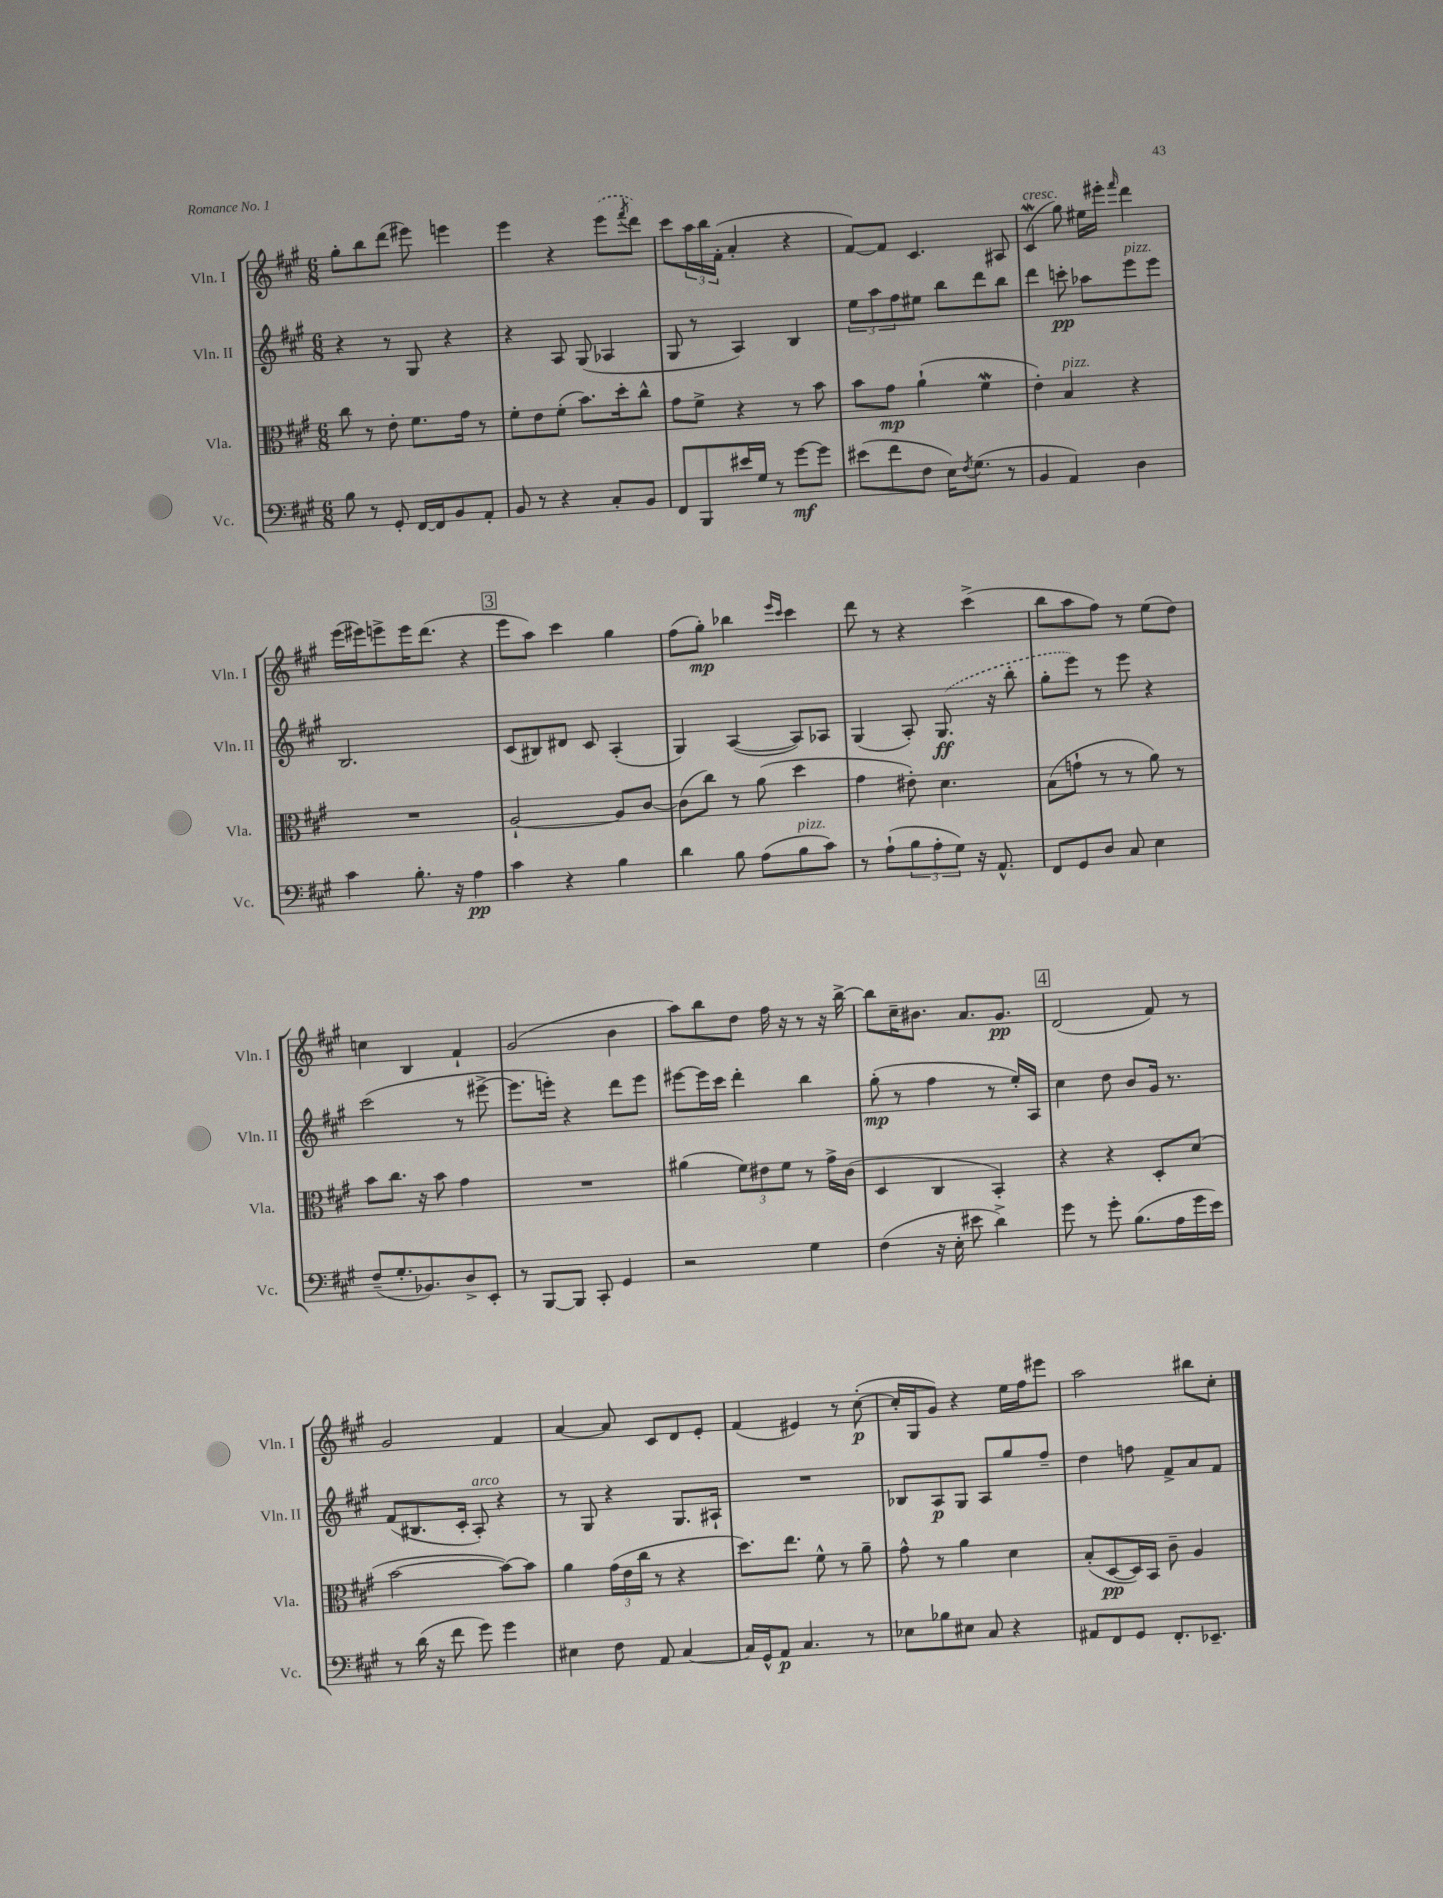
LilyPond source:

<<
\new StaffGroup <<
\new Staff = "s0" \with { instrumentName = "Vln. I" shortInstrumentName = "Vln. I" } {
    \clef treble \key a \major \numericTimeSignature \time 6/8
    gis''8-. b''8 d'''8( eis'''8) e'''4 |
    e'''4 r4 \once \slurDashed e'''8( \acciaccatura { fis'''8 } d'''8) |
    cis'''8 \tuplet 3/2 { a''16 b''16 fis'16-.( } a'4-. r4 |
    fis'8~) fis'8 cis'4. ais8 |
    cis'4\mordent^\markup { \italic "cresc." }( gis''8) eis''16 eis'''16-. \grace { fis'''16 } d'''4 |
    e'''16( eis'''16) e'''8-> e'''16 d'''8.( r4 |
    \mark \markup { \box "3" } e'''8 a''8) cis'''4 gis''4 |
    fis''8( gis''8-.\mp) bes''4 \grace { e'''16 cis'''16 } cis'''4 |
    d'''8 r8 r4 cis'''4->( |
    b''8 a''8 fis''8) r8 e''8( d''8) |
    c''4 b4 fis'4-! |
    gis'2( b'4 |
    a''8) b''8 d''8 fis''16 r16 r8 r16 b''16~-> |
    b''8 cis''16-- bis'8. a'8. gis'8.\pp |
    \mark \markup { \box "4" } d'2( fis'8) r8 |
    gis'2 fis'4 |
    a'4~ a'8 cis'8 d'8 e'8-. |
    fis'4( eis'4) r8 cis''8~-.\p( |
    cis''16-. gis16 gis'8) r4 e''16 fis''16 eis'''8 |
    a''2 bis''8 cis''8-. \bar "|." |
}
\new Staff = "s1" \with { instrumentName = "Vln. II" shortInstrumentName = "Vln. II" } {
    \clef treble \key a \major \numericTimeSignature \time 6/8
    r4 r8 gis8 r4 |
    r4 a8 gis8( aes4 |
    gis8 r8 a4) b4 |
    \tuplet 3/2 { e''8 a''8 fis''8 } eis''8 b''8 d'''8 b''8 |
    d'''4 c'''8-.\pp aes''8 e'''8^\markup { \italic "pizz." } e'''8 |
    b2. |
    \mark \markup { \box "3" } cis'8( bis8) dis'8 cis'8 a4-.( |
    gis4) a4~( a8) aes8 |
    gis4( a8-.) \once \slurDashed gis8.\ff( r16 b''8-. |
    gis''8-. e'''8) r8 e'''8 r4 |
    cis'''2( r8 eis'''8~-> |
    eis'''8. e'''16-.) r4 d'''8 e'''8 |
    eis'''8~ eis'''16 cis'''16 d'''4-. b''4 |
    gis''8-.\mp( r8 fis''4 r8 e''16-.) a16 |
    \mark \markup { \box "4" } cis''4 d''8 b'8 gis'16 r8. |
    fis'8( bis8. cis'16-. a8-.^\markup { \italic "arco" }) r4 |
    r8 gis8 r4 gis8. ais16-! |
    R2. |
    bes8 a8\p gis8 a8 gis''8 fis''8-- |
    d''4 f''8 fis'8-> a'8 fis'8 \bar "|." |
}
\new Staff = "s2" \with { instrumentName = "Vla." shortInstrumentName = "Vla." } {
    \clef alto \key a \major \numericTimeSignature \time 6/8
    cis''8 r8 e'8-. fis'8. gis'16 r8 |
    fis'8-. e'8 fis'8-.( b'8.) d''16-. cis''8-^ |
    gis'8 fis'8-> r4 r8 b'8 |
    b'8 gis'8\mp a'4-!( fis'4\mordent |
    e'4-.) b4^\markup { \italic "pizz." } r4 |
    R2. |
    \mark \markup { \box "3" } a2~-! a8 cis'8~ |
    cis'8( cis''8) r8 a'8( d''4 |
    gis'4 eis'8-.) d'4. |
    b8( g'8-! r8 r8 a'8) r8 |
    b'8 cis''8. r16 b'8 gis'4 |
    R2. |
    ais'4( \tuplet 3/2 { fis'8) eis'8 fis'8 } r8 gis'16-> cis'16( |
    d4 cis4 b,4-.) |
    \mark \markup { \box "4" } r4 r4 d8-. d'8( |
    b'2~ b'8~) b'8 |
    a'4 \tuplet 3/2 { gis'16( e'16 cis''16 } r8 r4 |
    d''8.) e''8. fis'8-^ r8 a'8-- |
    gis'8-^ r8 a'4 d'4 |
    b8-.( d8~\pp d16) b,16 cis'8-- a4 \bar "|." |
}
\new Staff = "s3" \with { instrumentName = "Vc." shortInstrumentName = "Vc." } {
    \clef bass \key a \major \numericTimeSignature \time 6/8
    b8 r8 gis,8-. fis,16~ fis,16 b,8 a,8-. |
    b,8 r8 r4 cis8-. b,8 |
    fis,8 b,,8 eis'16 gis16 r8 gis'8~\mf gis'8 |
    eis'8( fis'8 fis8 e16) \acciaccatura { fis8 } gis8.( r8 |
    b,4 a,4) d4 |
    cis'4 b8.-. r16 a4\pp |
    \mark \markup { \box "3" } cis'4 r4 b4 |
    d'4 b8 a8( b8^\markup { \italic "pizz." } cis'8) |
    r8 a8-!( \tuplet 3/2 { b8 a8-. gis8) } r16 a,8.-^ |
    fis,8 gis,8 d8 cis8 e4 |
    fis8--( gis8.-. bes,8.) d8-> e,8-. |
    r8 b,,8~ b,,8 cis,8-. gis,4 |
    r2 gis4 |
    fis4( r16 e16-. eis'8 d'4->) |
    \mark \markup { \box "4" } gis'8 r8 gis'8-. b8.( a16 gis'16 e'16) |
    r8 d'16( r16 fis'8 gis'8) gis'4 |
    eis4 fis8 a,8 cis4~ |
    cis16 gis,16-^ a,8\p cis4. r8 |
    ees8 bes8 eis8 cis8 r4 |
    ais,8 fis,8 gis,8 fis,8.-. ees,8.-- \bar "|." |
}
>>
>>
\layout { \context { \Score \remove "Bar_number_engraver" } }
